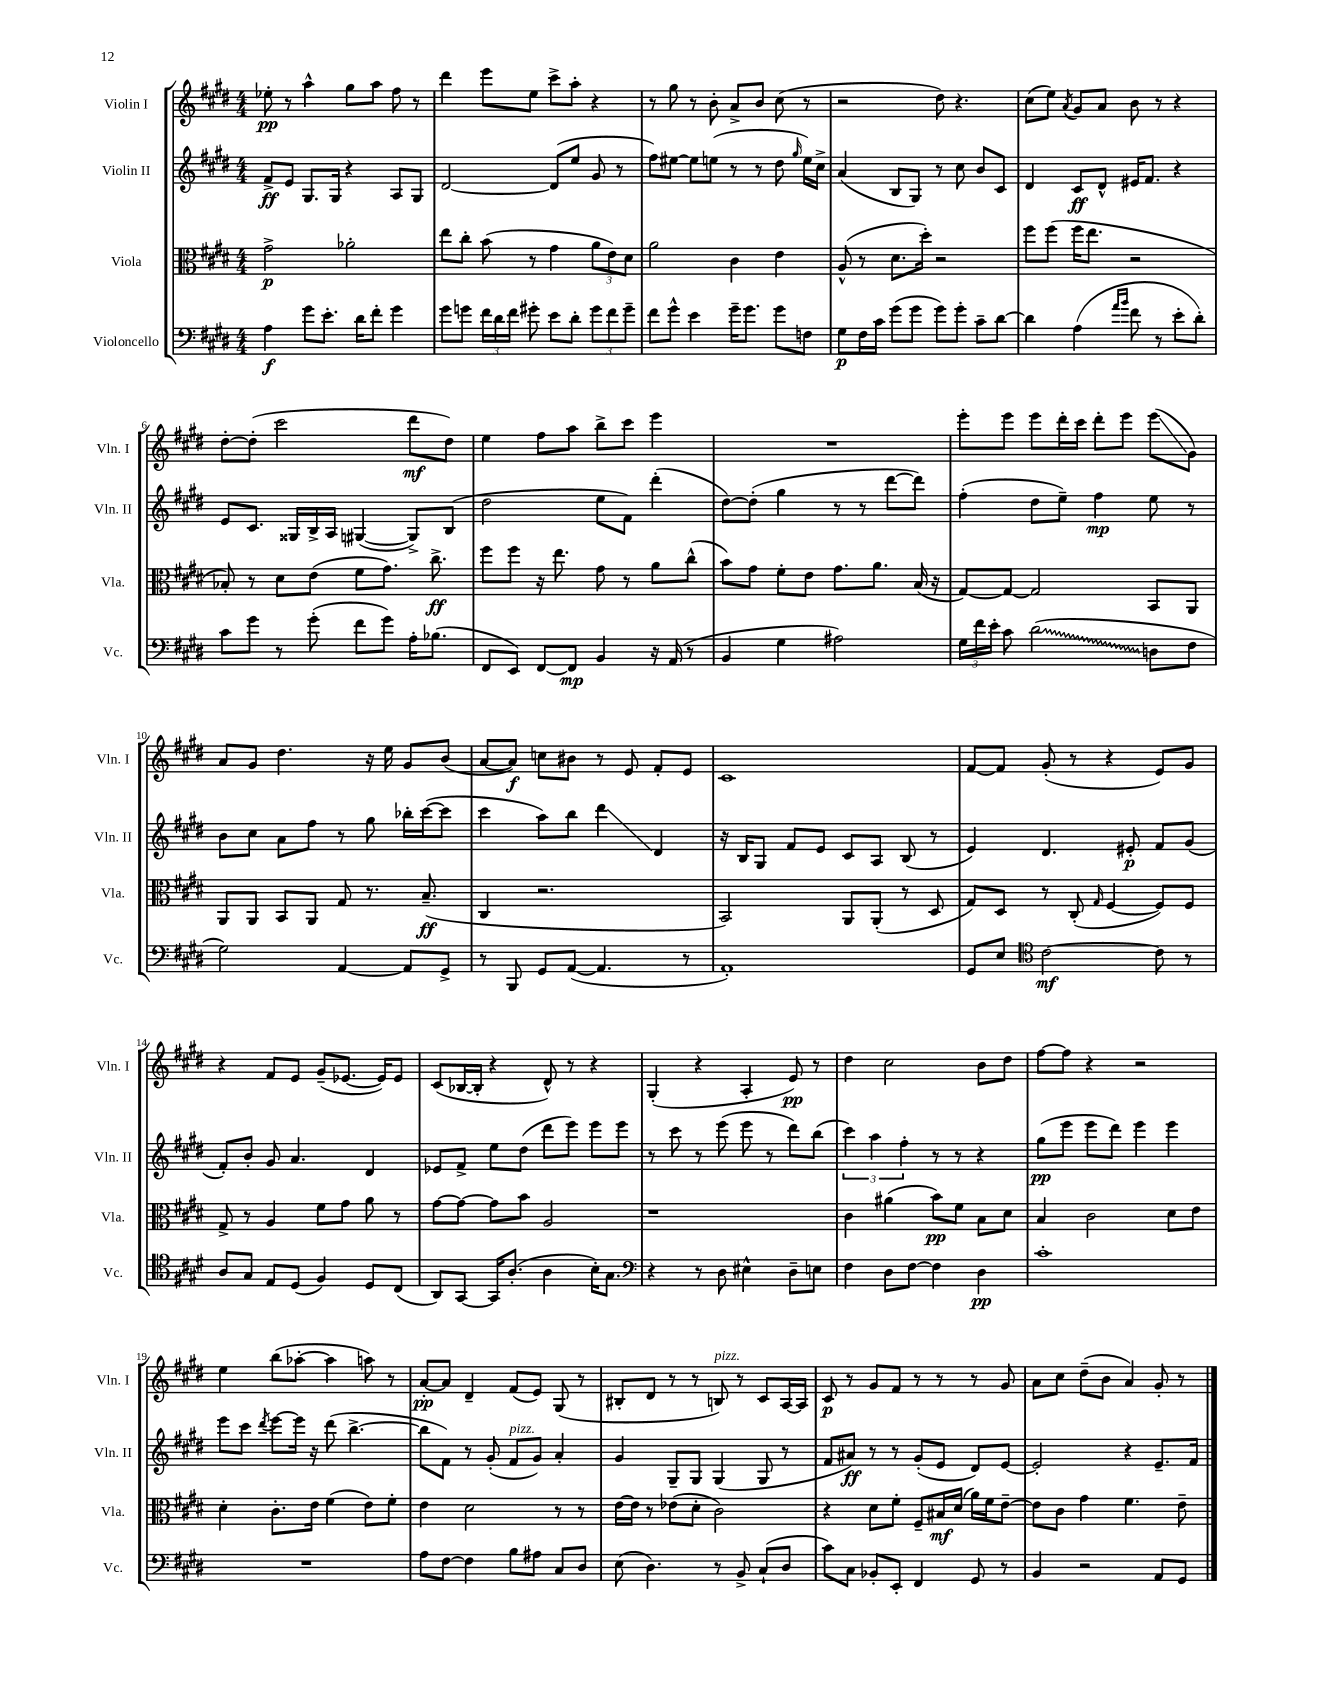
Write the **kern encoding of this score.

**kern	**kern	**kern	**kern
*staff4	*staff3	*staff2	*staff1
*clefF4	*clefC3	*clefG2	*clefG2
*k[f#c#g#d#]	*k[f#c#g#d#]	*k[f#c#g#d#]	*k[f#c#g#d#]
*M4/4	*M4/4	*M4/4	*M4/4
4A	2g#^	8f#^	8ee-'
.	.	8e	8r
8g#	.	8.G#	4aa^^
8.e'	.	.	.
.	.	16G#	.
.	2a-'	4r	8gg#
16d#	.	.	.
8f#'	.	.	8aa
4g#	.	8A	8ff#
.	.	8G#	8r
=	=	=	=
8g#	8ee	[2d#	4ddd#
8g	8cc#'	.	.
24f#	(8b	.	8eee
24d#	.	.	.
24f#	.	.	.
8g#'	8r	.	8ee
8e	4g#	(8d#]	8ccc#^
8d#'	.	8ee	8aa'
12g#	12a	8g#	4r
12f#	12e)	.	.
.	.	8r	.
12g#~	12d#	.	.
=	=	=	=
8f#	2a	8ff#)	8r
8g#^^	.	[8ee#	8gg#
4e	.	8ee#]	8r
.	.	(8ee	8b'
16g#~	4c#	8r	8a^
8.g#	.	.	.
.	.	8r	8b
8g#	4e	8dd#	(8cc#
.	.	16qqgg#	.
8F	.	16ee)	8r
.	.	16cc#^	.
=	=	=	=
8G#	(8A^^	(4a	2r
16F#	8r	.	.
16c#	.	.	.
(8g#	8.d#	8B	.
8g#	.	8G#)	.
.	16dd#')	.	.
8g#)	2r	8r	8dd#)
8g#'	.	8cc#	4.r
8c#~	.	8b	.
[8d#	.	8c#	.
=	=	=	=
4d#]	8ff#	4d#	(8cc#
.	(8ff#	.	8ee)
.	.	.	8qa
(4A	16ff#	8c#	8g#
.	8.ee	.	.
.	.	8d#^^	8a
16qqa	.	.	.
16qqb	.	.	.
8f#	2r	16e#	8b
.	.	8.f#	.
8r	.	.	8r
8e'	.	4r	4r
8d#')	.	.	.
=	=	=	=
8c#	8B-')	8e	[8dd#'
8g#	8r	8.c#	(8dd#']
8r	8d#	.	2ccc#
.	.	16G##	.
(8g#'	(8e	16B^	.
.	.	16A	.
8f#	8f#	([4G#	.
8g#)	8.g#)	.	.
16A'	.	8G#^])	8ddd#
(8.B-	8.cc#^	.	.
.	.	(8B	8dd#)
=	=	=	=
8FF#	8ff#	2dd#	4ee
8EE)	8ff#	.	.
[8FF#	16r	.	8ff#
.	8.ee	.	.
8FF#]	.	.	8aa
4BB	8g#	8ee	8bb^
.	8r	8f#)	8ccc#
16r	8a	(4ddd#'	4eee
(16AA	.	.	.
8r	(8cc#^^	.	.
=	=	=	=
4BB	8b)	[8dd#)	1r
.	8g#	(8dd#']	.
4G#	8f#'	4gg#	.
.	8e	.	.
2A#)	8.g#	8r	.
.	.	8r	.
.	8.a	.	.
.	.	[8ddd#	.
.	(16B	8ddd#])	.
.	16r	.	.
=	=	=	=
24G#	[8G#)	(4ff#'	8eee'
24f#	.	.	.
24e'	.	.	.
8c#	8G#_	.	8eee
(2d#	2G#]	8dd#	8eee
.	.	8ee~)	16ddd#'
.	.	.	16ccc#
.	.	4ff#	8ddd#'
.	.	.	8eee
8D	8BB	8ee	(8eee
8F#	8AA	8r	8g#)
=	=	=	=
2G#)	8AA	8b	8a
.	8AA	8cc#	8g#
.	8BB	8a	4.dd#
.	8AA	8ff#	.
[4AA	8G#	8r	.
.	8.r	8gg#	16r
.	.	.	16ee
8AA]	.	16bb-'	8g#
.	(8.B~	([16ccc#	.
8GG#^	.	8ccc#]	(8b
=	=	=	=
8r	4C#	4ccc#	[8a
8BBB	.	.	8a])
8GG#	2.r	8aa)	8cc
([8AA	.	8bb	8b#
4.AA]	.	4ddd#	8r
.	.	.	8e
.	.	4d#	8f#'
8r	.	.	8e
=	=	=	=
1AA')	2BB)	16r	1c#
.	.	16B	.
.	.	8G#	.
.	.	8f#	.
.	.	8e	.
.	8AA	8c#	.
.	(8AA'	8A	.
.	8r	(8B	.
.	8D#	8r	.
=	=	=	=
8GG#	8G#)	4e)	[8f#
8E	8D#	.	8f#]
*clefC4	*	*	*
[2c#	8r	4.d#	(8g#'
.	(8C#'	.	8r
.	16qqG#	.	.
.	[4F#	.	4r
.	.	8e#'	.
8c#]	8F#])	8f#	8e)
8r	8F#	(8g#	8g#
=	=	=	=
8A	8G#^	8f#')	4r
8G#	8r	8b'	.
8E	4A	8g#	8f#
(8D#	.	4.a	8e
4F#)	8f#	.	(8g#~
.	8g#	.	[8.e-
8D#	8a	4d#	.
.	.	.	16e-])
(8C#	8r	.	8e-
=	=	=	=
8AA)	[8g#	8e-	(8c#
[8GG#	8g#_	8f#^	[16B-
.	.	.	16B-']
16GG#]	8g#]	8ee	4r
(8.A'	.	.	.
.	8b	(8dd#	.
4A	2A	8ddd#	8d#^^)
.	.	8eee)	8r
16B')	.	8eee	4r
8.G#	.	.	.
.	.	8eee	.
=	=	=	=
*clefF4	*	*	*
4r	1r	8r	(4G#'
.	.	8ccc#	.
8r	.	8r	4r
8D#	.	(8eee	.
4E#^^	.	8eee	4A'
.	.	8r	.
8D#~	.	8ddd#)	8e)
8E	.	(8bb	8r
=	=	=	=
4F#	4c#	6ccc#)	4dd#
.	.	6aa	.
8D#	(4a#	.	2cc#
.	.	6ff#'	.
[8F#	.	.	.
4F#]	8b)	8r	.
.	8f#	8r	.
4D#	8B	4r	8b
.	8d#	.	8dd#
=	=	=	=
1c#'	4B	(8gg#	[8ff#
.	.	8eee	8ff#]
.	2c#	8eee	4r
.	.	8ddd#)	.
.	.	4eee	2r
.	8d#	4eee	.
.	8e	.	.
=	=	=	=
1r	4d#'	8eee	4ee
.	.	8ccc#	.
.	.	8qddd#	.
.	8.c#'	[8eee	(8bb
.	.	16eee]	[8aa-'
.	16e	16r	.
.	(4f#	(8ddd#	4aa-]
.	.	[4.bb^	.
.	8e)	.	8aa)
.	8f#'	.	8r
=	=	=	=
8A	4e	8bb]	[8a'
[8F#	.	8f#)	8a]
4F#]	2d#	8r	4d#~
.	.	(8g#'	.
8B	.	8f#	(8f#
8A#	.	8g#)	8e)
8C#	8r	4a'	(8G#
8D#	8r	.	8r
=	=	=	=
(8E	[16e	4g#	8B#'
.	16e]	.	.
4.D#)	8r	.	8d#
.	(8e-	8G#~	8r
.	8d#'	8G#	8r
8r	2c#)	(4G#	8B)
8BB^	.	.	8r
(8C#`	.	8G#	8c#
8D#	.	8r	[16A
.	.	.	16A]
=	=	=	=
8c#)	4r	8f#	8c#
8C#	.	8a#)	8r
8BB-'	8d#	8r	8g#
8EE'	8f#'	8r	8f#
4FF#	8F#~	(8g#'	8r
.	16B#	8e	8r
.	(16d#	.	.
8GG#	16a)	8d#)	8r
.	16f#	.	.
8r	[8e~	[8e	8g#
=	=	=	=
4BB	8e]	2e']	8a
.	8c#	.	8cc#
2r	4g#	.	(8dd#~
.	.	.	8b
.	4.f#	4r	4a)
8AA	.	8.e~	8g#'
8GG#	8e~	.	8r
.	.	16f#	.
==	==	==	==
*-	*-	*-	*-
